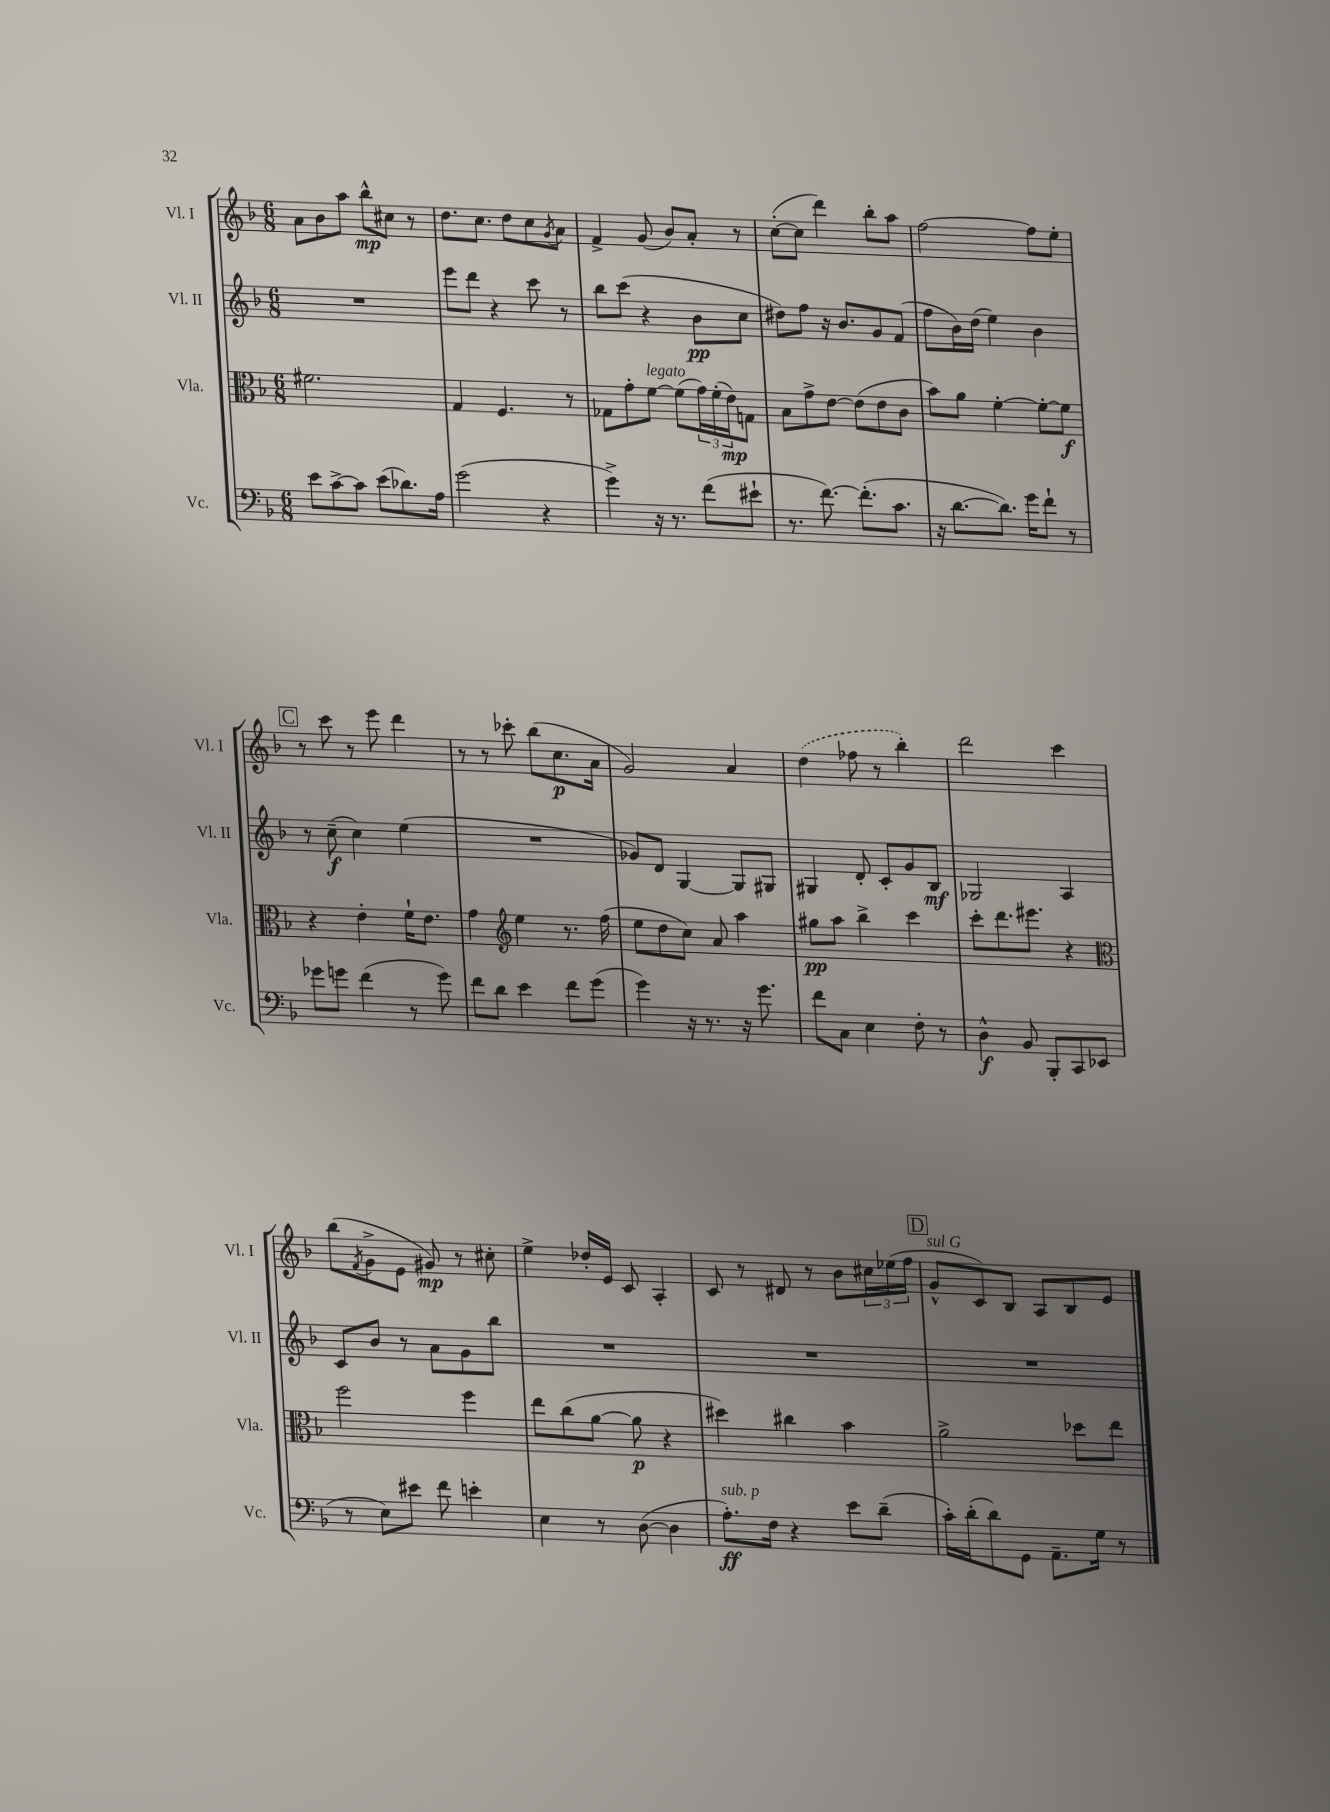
<<
\new StaffGroup <<
\new Staff = "s0" \with { instrumentName = "Vl. I" shortInstrumentName = "Vl. I" } {
    \clef treble \key f \major \numericTimeSignature \time 6/8
    a'8 bes'8 a''8 bes''8-^\mp cis''8 r8 |
    d''8. c''8. d''8 c''8 \acciaccatura { g'8 } a'8 |
    f'4-> g'8( bes'8) a'8-. r8 |
    c''8~-.( c''8 d'''4) bes''8-. a''8 |
    f''2~ f''8 e''8-. |
    \mark \markup { \box "C" } r8 c'''8 r8 e'''8 d'''4 |
    r8 r8 ces'''8-. bes''8( c''8.\p a'16 |
    g'2) a'4 |
    \once \slurDashed d''4( fes''8 r8 bes''4-.) |
    d'''2 c'''4 |
    bes''8( \acciaccatura { f'8 } g'8-> e'8 gis'8\mp) r8 cis''8-. |
    e''4-> des''16-. e'16 c'8 a4-. |
    c'8 r8 dis'8 r8 bes'8 \tuplet 3/2 { cis''16 ees''16( f''16 } |
    \mark \markup { \box "D" } g'8-^^\markup { \italic "sul G" } c'8) bes8 a8 bes8 e'8 \bar "|." |
}
\new Staff = "s1" \with { instrumentName = "Vl. II" shortInstrumentName = "Vl. II" } {
    \clef treble \key f \major \numericTimeSignature \time 6/8
    R2. |
    e'''8 d'''8 r4 c'''8 r8 |
    bes''8 c'''8( r4 bes'8\pp c''8 |
    dis''8) f''8 r16 bes'8. g'8 f'8( |
    f''8 bes'16) d''16( e''4) bes'4 |
    \mark \markup { \box "C" } r8 c''8--\f( c''4) e''4( |
    R2. |
    ges'8) d'8 g4~ g8 gis8 |
    gis4 d'8-. c'8-. g'8 bes8\mf |
    ges2 a4 |
    c'8 bes'8 r8 a'8 g'8 bes''8 |
    R2. |
    R2. |
    \mark \markup { \box "D" } R2. \bar "|." |
}
\new Staff = "s2" \with { instrumentName = "Vla." shortInstrumentName = "Vla." } {
    \clef alto \key f \major \numericTimeSignature \time 6/8
    fis'2. |
    g4 f4. r8 |
    ges8 g'8-. f'8~^\markup { \italic "legato" } f'8( \tuplet 3/2 { g'16) f'16-.( e'16\mp) } g8 |
    bes8 g'8-> e'8~ e'8( e'8 c'8 |
    bes'8) a'8 f'4~-. f'8~-. f'8\f |
    \mark \markup { \box "C" } r4 e'4-. f'16-! e'8. |
    g'4 \clef treble e''4 r8. f''16( |
    e''8 d''8 c''8) a'8 a''4 |
    gis''8\pp a''8 bes''4-> c'''4 |
    c'''8-. d'''8. eis'''8. r4 |
    \clef alto f''2 f''4 |
    e''8 c''8( a'8~ a'8\p r4 |
    dis''4) cis''4 bes'4 |
    \mark \markup { \box "D" } a'2-> des''8 e''8 \bar "|." |
}
\new Staff = "s3" \with { instrumentName = "Vc." shortInstrumentName = "Vc." } {
    \clef bass \key f \major \numericTimeSignature \time 6/8
    e'8 c'8~-> c'8 e'8( des'8.) a16 |
    g'2( r4 |
    g'4->) r16 r8. f'8( eis'8-! |
    r8. f'8.~) f'8.-.( c'8. |
    r16 d'8.~ d'8.) g'16 f'8-! r8 |
    \mark \markup { \box "C" } ges'8 g'8 f'4( r8 g'8) |
    f'8 d'8 e'4 f'8 g'8( |
    g'4) r16 r8. r16 g'8. |
    f'8 c8 e4 f8-. r8 |
    d4-^\f bes,8 bes,,8-. c,8 ees,8( |
    r8 e8) eis'8 f'8 e'4-. |
    e4 r8 d8~( d4 |
    a8.-.\ff^\markup { \italic "sub. p" }) f16 r4 e'8 d'8--( |
    \mark \markup { \box "D" } c'16-.) d'16-.( d'8) g,8 a,8.-- g16 r8 \bar "|." |
}
>>
>>
\layout { \context { \Score \remove "Bar_number_engraver" } }
